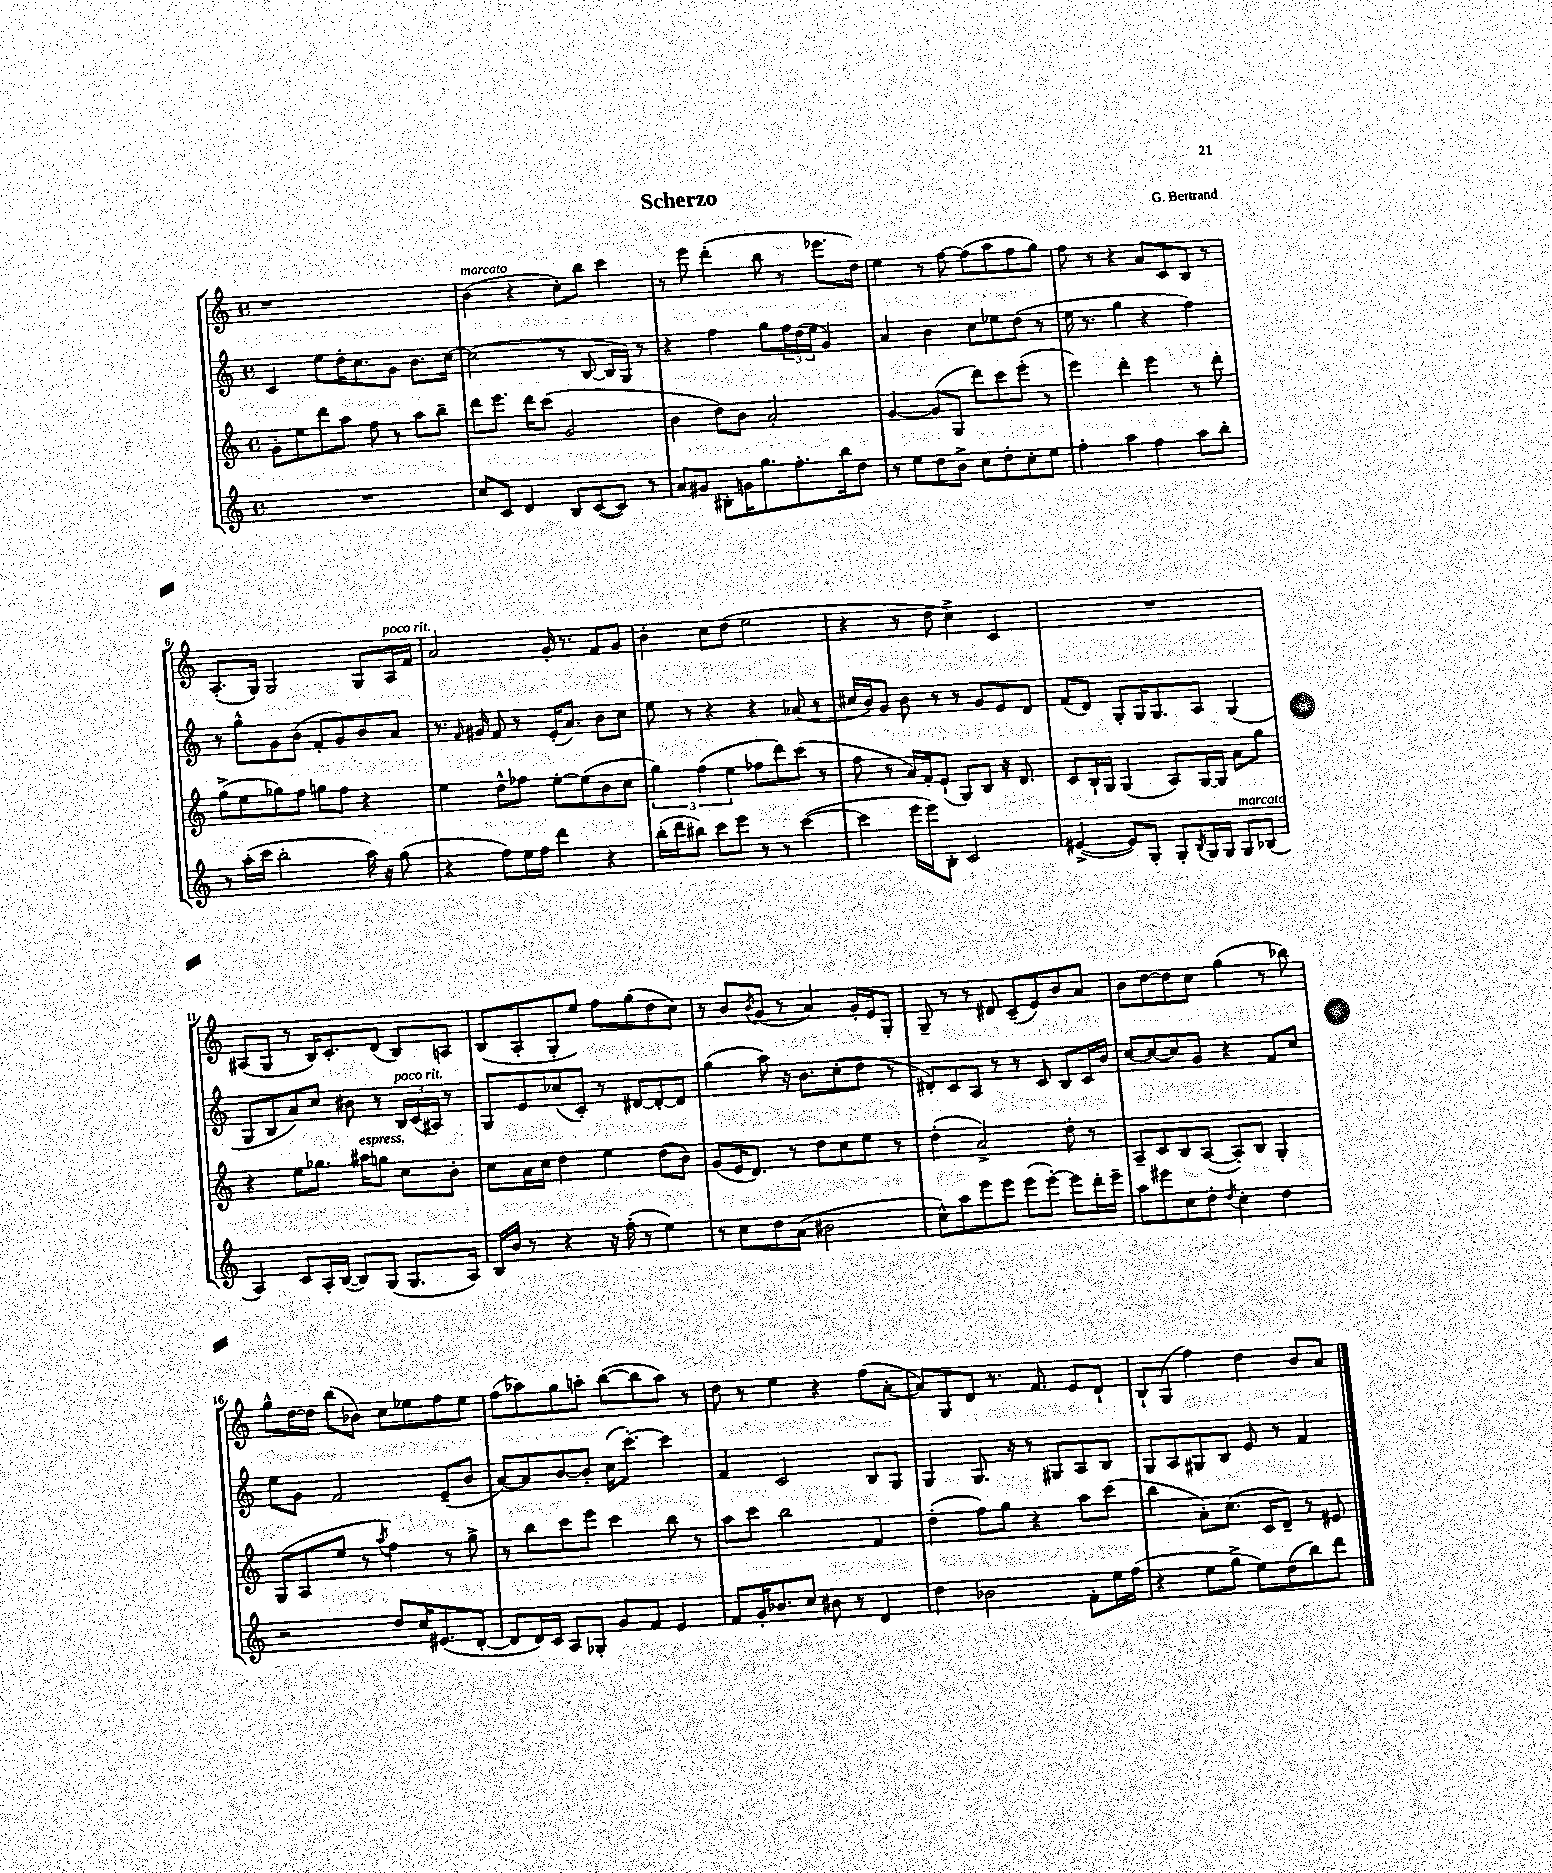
\header { title = "Scherzo" composer = "G. Bertrand" }
<<
\new StaffGroup <<
\new Staff = "s0" {
    \clef treble \key c \major \defaultTimeSignature \time 4/4
    r1 |
    b'4^\markup { \italic "marcato" }( r4 c''8-.) b''8 c'''4 |
    r8 e'''8 d'''4-.( b''8 r8 ees'''8. d''16) |
    e''4 r8 f''8~ f''8( a''8 f''8 g''8) |
    f''8 r8 r4 a'8 c'8 b8 r8 |
    a8.-.( g16) g2 g8 a16^\markup { \italic "poco rit." } f'16 |
    a'2 g'16-. r8. f'8 g'8 |
    b'4-. c''8 d''8( e''2 |
    r4 r8 d''8 c''4->) c'4 |
    R1 |
    ais8( g8 r8 b16) c'8.-. d'8( b8) a8 |
    b8( a8-. g8-. e''8) f''8 g''8( d''8 c''8) |
    r8 b'8 \acciaccatura { b'8 } g'8( r8 a'4) g'16-. e'16 g8-. |
    g8-- r8 r8 dis'8 c'8--( e'8) b'8 a'8 |
    b'8 d''8~ d''8 c''8 g''4( r8 bes''8) |
    g''8-^ d''16~ d''16 b''8( bes'8) c''8 ees''8 f''8 ees''8 |
    f''8( aes''8) g''8 a''8-. b''8~( b''8 a''8) r8 |
    d''8 r8 e''4 r4 f''8( a'8~-. |
    a'8) g8 d'8 r8. f'8. e'8 d'8-! |
    b8-! g8( f''4) d''4 b'8 a'8 \bar "|." |
}
\new Staff = "s1" {
    \clef treble \key c \major \defaultTimeSignature \time 4/4
    c'4 e''8 d''16-. c''8. g'8 b'8. c''16~ |
    c''2( r8 b8~ b16 g16) r8 |
    r4 f''4 g''8 \tuplet 3/2 { f''16 d''16( e''16 } g'4) |
    a'4 b'4 c''8 ees''8 d''8( r8 |
    e''16 r8. g''4 r4 f''4) |
    r8 g''8-^ g'8 b'8( f'8-. g'8) b'8 a'8 |
    r8. \grace { f'16 } gis'16 f'8 r8 e'16-.( a'8.) b'8 c''8 |
    e''8 r8 r4 r4 aes'8( r8 |
    cis''16 b'16) g'8 b'8 r8 r8 g'8 e'8 d'8 |
    f'8( d'8) g8-. g16 g8. a8 g4( |
    g8 b8 a'8) c''8 bis'8 r8 \tuplet 3/2 { b16^\markup { \italic "poco rit." } c'16( ais16) } r8 |
    g8 e'8 ces''8( c'8-.) r8 dis'8~ dis'8~-. dis'8 |
    g''4( a''8) r16 b'8. c''8-.( d''8 r8 |
    dis'8-.) c'8 a8 r8 r8 c'8 b8 c'16 b'16 |
    c''8~ c''8~ c''8 g'8 r4 f'8 c''8 |
    e''8 g'8 f'2 e'8--( b'8 |
    a'8~) a'8 b'8~ b'8-. c''16( c'''8.~-.) c'''4 |
    f'4 c'2 b8 g8 |
    g4 g8. r16 r8 gis8 a8 b8 |
    g8 a8 gis8 b8 e'8 r8 f'4 \bar "|." |
}
\new Staff = "s2" {
    \clef treble \key c \major \defaultTimeSignature \time 4/4
    g'8-. e''8 d'''8 a''8 f''8 r8 a''8 b''8-- |
    d'''8 e'''8. d'''16 c'''8( g'2 |
    b'4 d''8) b'8 a'2-. |
    g'4~ g'8( g8 d'''8) c'''8 e'''8-.( r8 |
    e'''4) d'''4-. e'''4 r8 d'''8-. |
    g''8->( e''8 ges''8) f''8 g''8 f''8 r4 |
    e''4 d''8-^ fes''8 e''8~-. e''8( b'8 c''8 |
    \tuplet 3/2 { g''4) f''4( e''4 } fes''8 d'''8) c'''8( r8 |
    f''8 r8 a'16) f'16-. e'8-!( g8) b8 r16 d'8. |
    c'8 b16-! g16 g4( a8) g16~ g16 a'8 g''8 |
    r4 e''8 ges''8. ais''16^\markup { \italic "espress." } g''8 c''8 b'8-. |
    c''8 a'16 c''16 d''4 e''4 d''8( b'8) |
    g'8( e'16 d'8.) r8 d''8 c''8 e''8 r8 |
    d''4-.( a'2->) d''8-. r8 |
    a8-- c'8 b8 a8~( a8-.) b8 g4-. |
    g8( a8 e''8 r8 \acciaccatura { a''8 } f''4) r8 g''8-> |
    r8 b''8 c'''8 e'''8 c'''4 b''8 r8 |
    a''8 c'''8 b''2 f'4 |
    d''4-.( f''8) g''8 r4 a''8 c'''8( |
    b''4 a'8-.) c''8.( c'16 d'8--) r8 eis'8 \bar "|." |
}
\new Staff = "s3" {
    \clef treble \key c \major \defaultTimeSignature \time 4/4
    R1 |
    c''8 c'8 d'4 b8 c'8~( c'8) r8 |
    a'8 gis'8 bis8-. g'16 g''8. f''8.-. b''16 d''8 |
    r8 e''8 d''8 b'8-> c''8 d''8-. c''8-. e''8 |
    f''4-. a''4 f''4 a''8 b''8-. |
    r8 a''16-.( c'''16 b''2-. a''16) r16 g''8( |
    r4 f''8) e''16 f''16 d'''4 r4 |
    b''16-.( d'''16 bis''8) c'''8 e'''8 r8 r8 c'''4~( |
    c'''4 e'''16 e'''16) b8-. c'2 |
    eis'4~->( eis'8) g8-. g8-. \acciaccatura { b8 } g16 g16 g8^\markup { \italic "marcato" } bes8( |
    a4) c'8 a16-. b16~( b8) g8( g8. a16) |
    b16 b'16 r8 r4 r16 f''16-.( r8 e''4) |
    r8 c''8 d''8 a'8( bis'2 |
    c''8-^) a''8 e'''8 e'''8 e'''8( e'''8~-.) e'''8 d'''16-. e'''16-- |
    a''8 eis'''8 c''8 d''8-. \acciaccatura { d''8 } c''4-. d''4 |
    r2 d''8 c''16 eis'8.( d'8~-. |
    d'8 d'16) c'16 a8 ges8-. g'8 f'8 e'4 |
    f'8 g'16-. bes'8. c''8 bis'8 r8 d'4 |
    d''4 bes'2 f'8-. e''16 f''16( |
    r4 e''8 g''8-> e''8) d''8( b''8) d'''8 \bar "|." |
}
>>
>>
